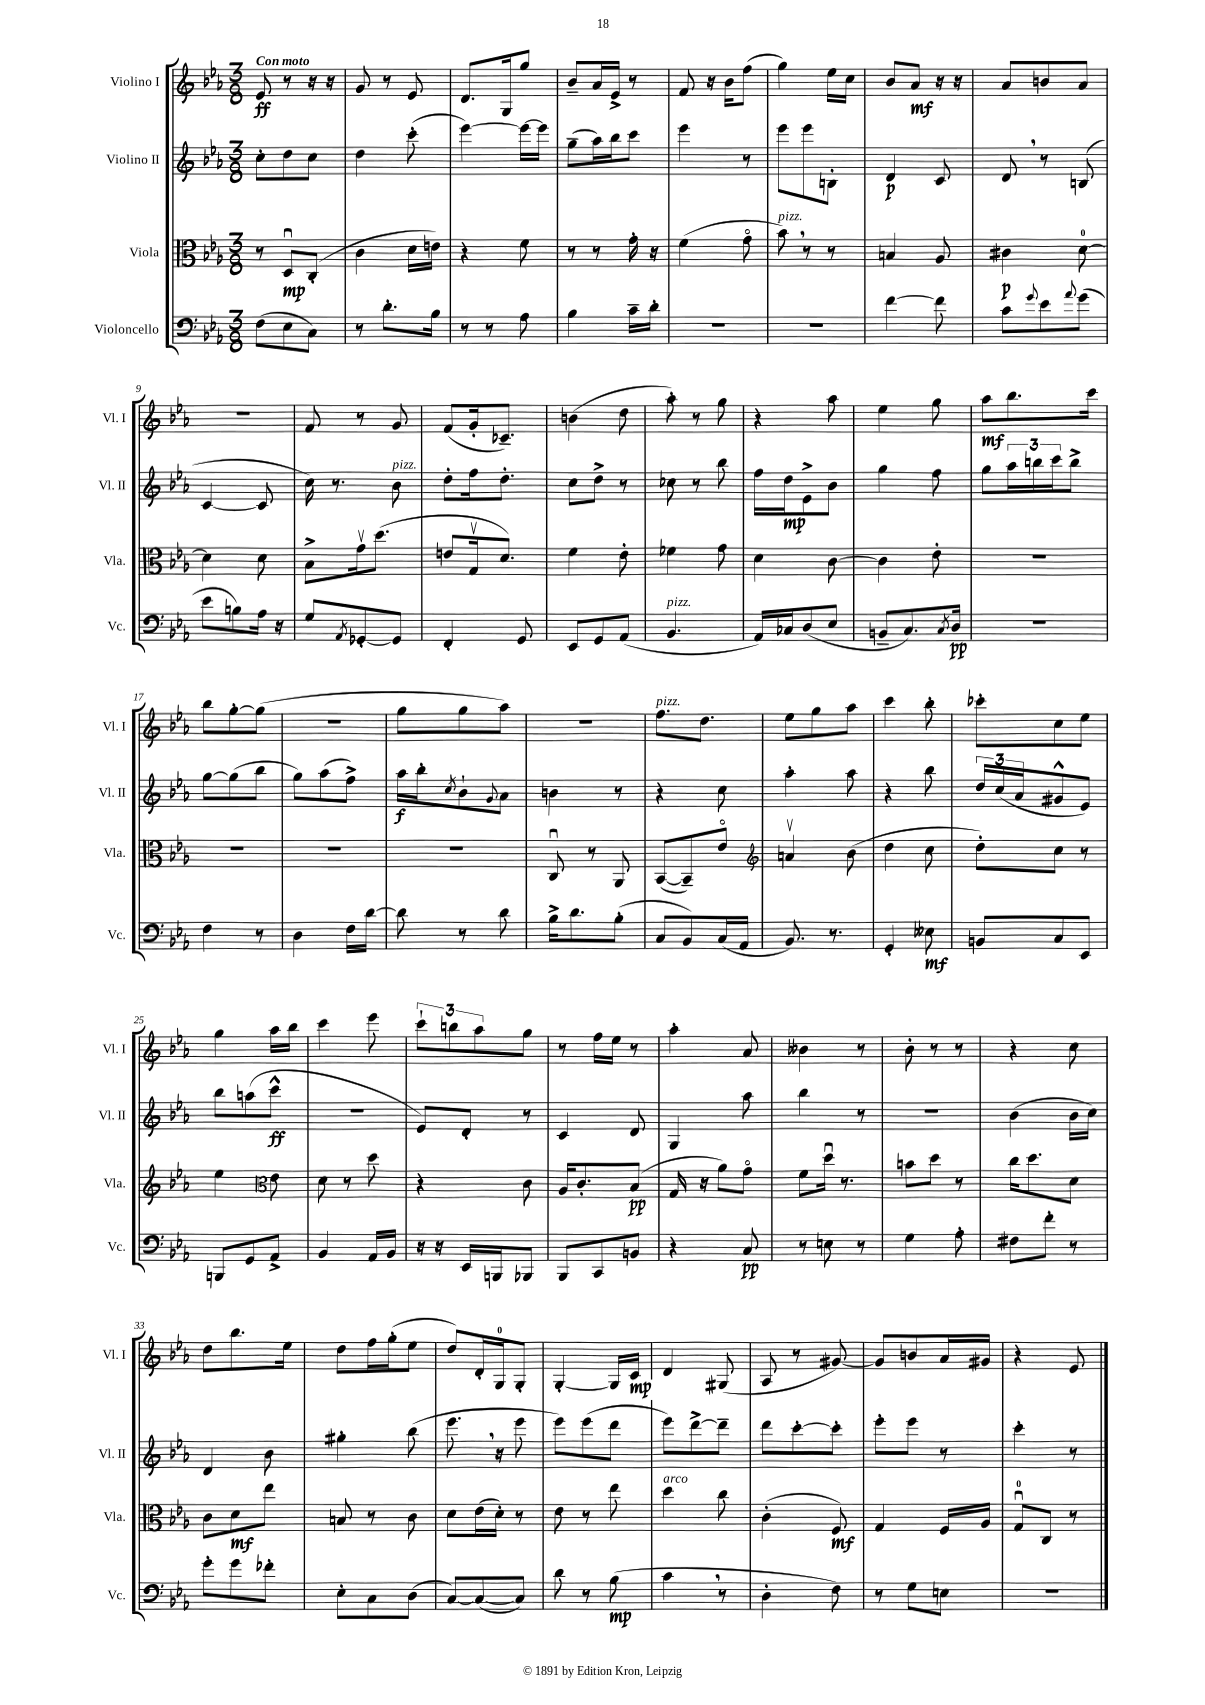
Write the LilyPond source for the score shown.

<<
\new StaffGroup <<
\new Staff = "s0" \with { instrumentName = "Violino I" shortInstrumentName = "Vl. I" } {
    \clef treble \key ees \major \numericTimeSignature \time 3/8 \tempo "Con moto"
    ees'8\ff r8 r16 r16 |
    g'8 r8 ees'8 |
    d'8. g16 g''8 |
    bes'8-- aes'16 ees'16-> r8 |
    f'8 r16 bes'16 f''8( |
    g''4) ees''16 c''16 |
    bes'8 aes'8\mf r16 r16 |
    aes'8 b'8 aes'8 |
    R4. |
    f'8 r8 g'8 |
    f'8( g'16-. ces'8.--) |
    b'4( d''8 |
    aes''8-.) r8 g''8 |
    r4 aes''8 |
    ees''4 g''8 |
    aes''8\mf bes''8. c'''16 |
    bes''8 g''8~-. g''8( |
    R4. |
    g''8 g''8 aes''8) |
    R4. |
    f''8.^\markup { \italic "pizz." } d''8. |
    ees''8 g''8 aes''8 |
    c'''4 bes''8-. |
    ces'''8-. c''8 ees''8 |
    g''4 aes''16 bes''16 |
    c'''4 ees'''8 |
    \tuplet 3/2 { c'''8-! b''8 aes''8 } g''8 |
    r8 f''16 ees''16 r8 |
    aes''4-. aes'8 |
    beses'4 r8 |
    bes'8-. r8 r8 |
    r4 c''8 |
    d''8 bes''8. ees''16 |
    d''8 f''16 g''16-.( ees''8 |
    d''8) d'16-. g16-0 g8-. |
    g4~-. g16 c'16\mp |
    d'4 gis8( |
    aes8 r8 gis'8~) |
    gis'8 b'8 aes'16 gis'16 |
    r4 ees'8 \bar "|." |
}
\new Staff = "s1" \with { instrumentName = "Violino II" shortInstrumentName = "Vl. II" } {
    \clef treble \key ees \major \numericTimeSignature \time 3/8
    c''8-. d''8 c''8 |
    d''4 c'''8-.( |
    ees'''4~) ees'''16~ ees'''16 |
    g''8--( aes''16) bes''16 c'''8 |
    ees'''4 r8 |
    ees'''8 ees'''8 b8-. |
    d'4\p c'8 |
    d'8 \breathe r8 b8( |
    c'4~ c'8 |
    c''16) r8. bes'8^\markup { \italic "pizz." } |
    d''8-. f''16 d''8.-. |
    c''8 d''8-> r8 |
    ces''8 r8 bes''8 |
    f''16 d''16\mp ees'8-> bes'8 |
    g''4 f''8 |
    g''8 \tuplet 3/2 { aes''16 b''16 c'''16 } b''8-> |
    g''8~ g''8( bes''8 |
    g''8) aes''8( f''8->) |
    aes''16\f bes''16-. \acciaccatura { c''8 } bes'8-! \appoggiatura { g'8 } aes'8 |
    b'4 r8 |
    r4 c''8 |
    aes''4-. aes''8 |
    r4 bes''8 |
    \tuplet 3/2 { d''16 c''16( aes'16 } gis'8-^ ees'8) |
    bes''8 a''8( c'''8-^\ff |
    R4. |
    ees'8) d'8-. r8 |
    c'4 d'8 |
    g4 aes''8 |
    bes''4 r8 |
    R4. |
    bes'4( bes'16 c''16) |
    d'4 bes'8 |
    gis''4-. bes''8( |
    ees'''8. \breathe r16 ees'''8 |
    ees'''8) ees'''8( d'''8 |
    ees'''8) d'''8~-> d'''8-- |
    d'''8 c'''8~-. c'''8-. |
    ees'''8-. ees'''8 r8 |
    c'''4-. r8 \bar "|." |
}
\new Staff = "s2" \with { instrumentName = "Viola" shortInstrumentName = "Vla." } {
    \clef alto \key ees \major \numericTimeSignature \time 3/8
    r8 d8\downbow\mp c8-.( |
    c'4 d'16 e'16) |
    r4 f'8 |
    r8 r8 g'16-. r16 |
    f'4( g'8\flageolet |
    bes'8^\markup { \italic "pizz." }) \breathe r8 r8 |
    b4 aes8 |
    cis'4\p d'8-0~ |
    d'4 d'8 |
    bes8-> g'16\upbow d''8.( |
    e'8 g16\upbow d'8.) |
    f'4 ees'8-. |
    fes'4 g'8 |
    d'4 c'8~ |
    c'4 ees'8-. |
    R4. |
    R4. |
    R4. |
    R4. |
    c8\downbow r8 aes,8 |
    bes,8~( bes,8--) ees'8\flageolet |
    \clef treble a'4\upbow bes'8( |
    d''4 c''8 |
    d''8-.) c''8 r8 |
    ees''4 \clef alto ees'8 |
    d'8 r8 d''8 |
    r4 c'8 |
    aes16 c'8.-. bes8\pp( |
    g16 r16 aes'8) g'8\flageolet |
    f'8 d''16\downbow r8. |
    b'8 d''8 r8 |
    c''16 d''8. d'8 |
    c'8 d'8\mf ees''8 |
    b8 r8 c'8 |
    d'8 ees'16( d'16-.) r8 |
    ees'8 r8 ees''8 |
    d''4^\markup { \italic "arco" } c''8 |
    c'4-.( f8\mf) |
    g4 f16 aes16 |
    g8-0\downbow c8 r8 \bar "|." |
}
\new Staff = "s3" \with { instrumentName = "Violoncello" shortInstrumentName = "Vc." } {
    \clef bass \key ees \major \numericTimeSignature \time 3/8
    f8( ees8 c8) |
    r8 d'8.-. bes16 |
    r8 r8 aes8 |
    bes4 c'16-- d'16-. |
    R4. |
    R4. |
    f'4~ f'8 |
    c'8 \appoggiatura { g'8 } ees'8 \appoggiatura { aes'8 } g'8( |
    ees'8 b8) aes16 r16 |
    g8 \acciaccatura { aes,8 } ges,8~-. ges,8 |
    f,4-. g,8 |
    ees,8 g,8 aes,8( |
    bes,4.^\markup { \italic "pizz." } |
    aes,16) ces16 d8( ees8 |
    b,8-- c8.) \acciaccatura { c8 } d16\pp |
    R4. |
    f4 r8 |
    d4 f16 d'16~ |
    d'8 r8 d'8 |
    bes16-> d'8. bes8-.( |
    c8 bes,8) c16( aes,16 |
    bes,8.) r8. |
    g,4-. eeses8\mf |
    b,8 c8 ees,8 |
    b,,8 g,8 aes,8-> |
    bes,4 aes,16 bes,16 |
    r16 r16 ees,16 b,,16 bes,,8 |
    bes,,8 c,8 b,8 |
    r4 c8\pp |
    r8 e8 r8 |
    g4 aes8-. |
    fis8 f'8-. r8 |
    g'8-. g'8 fes'8-. |
    ees8-. c8 d8( |
    c8~) c8~( c8) |
    d'8 r8 bes8\mp( |
    c'4 \breathe r8 |
    d4-. f8) |
    r8 g8 e8 |
    R4. \bar "|." |
}
>>
>>
